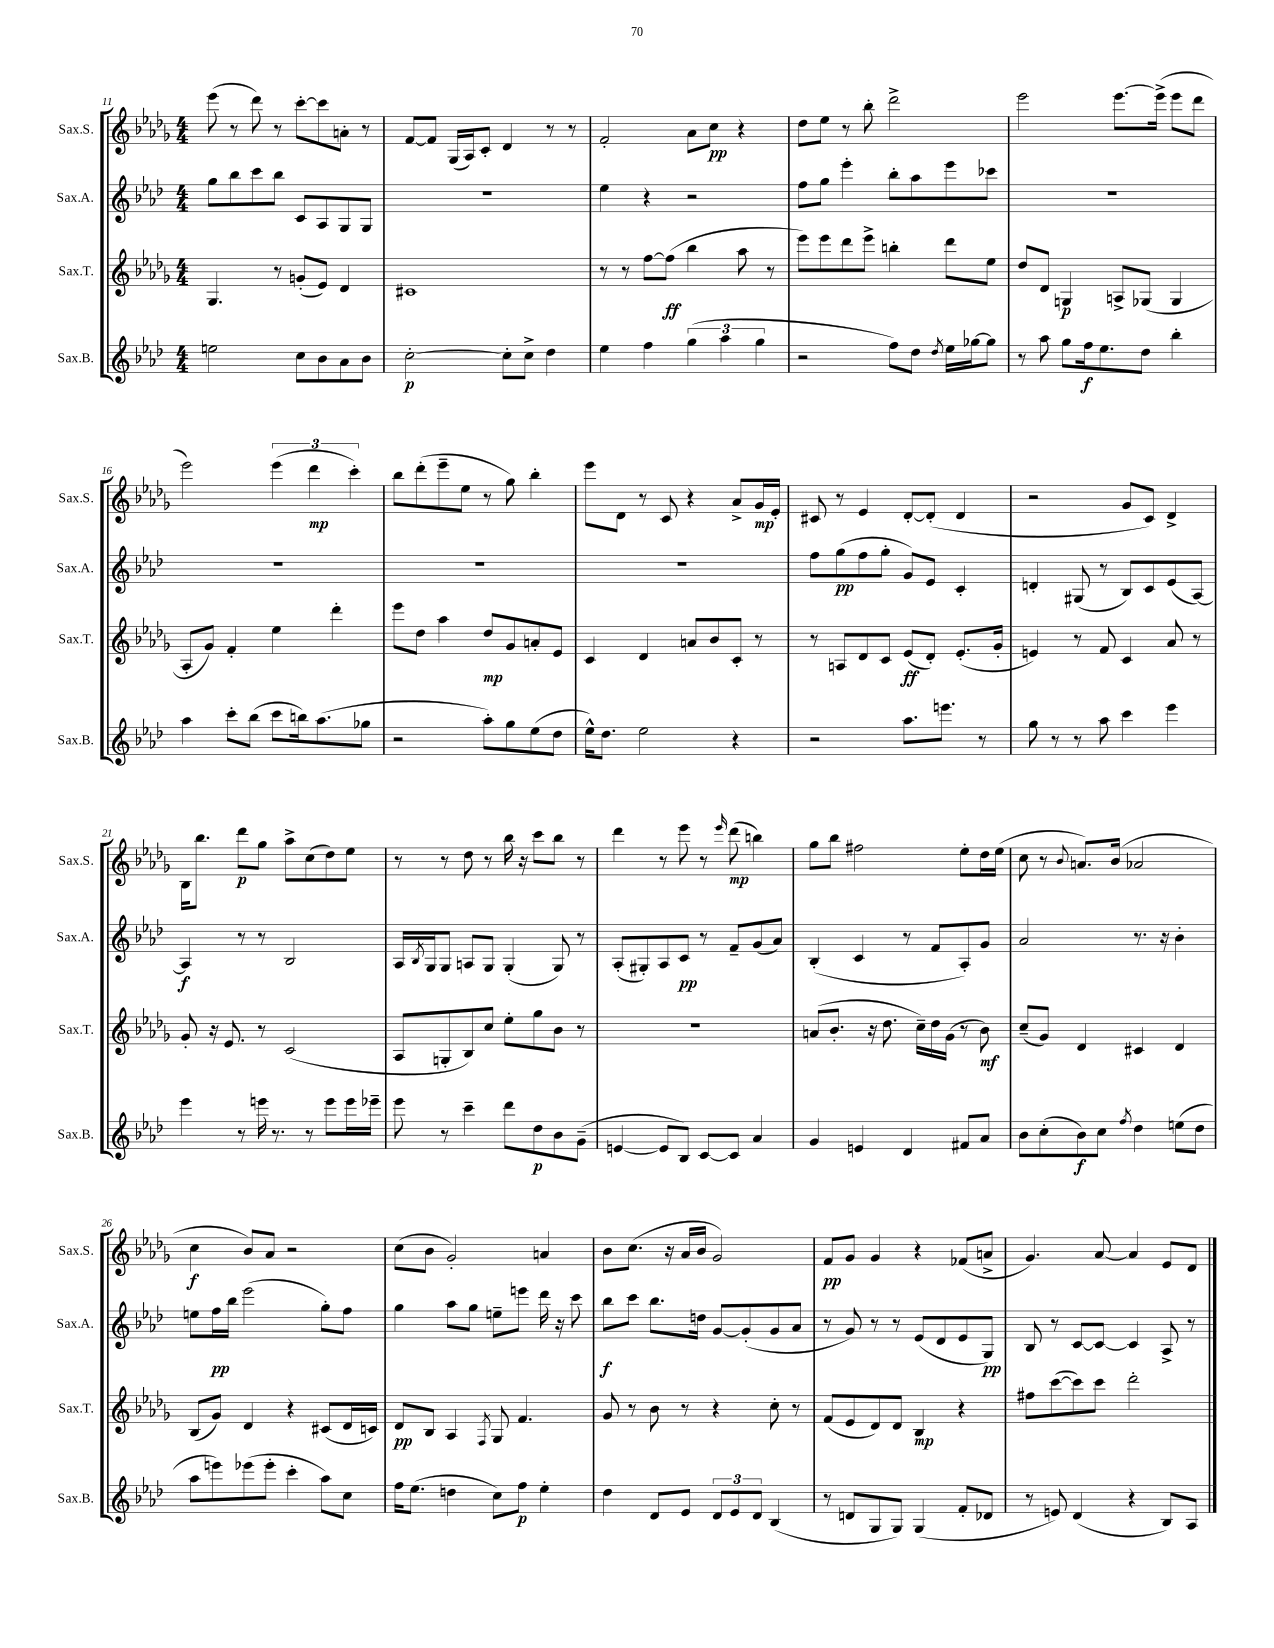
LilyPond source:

<<
\new StaffGroup <<
\new Staff = "s0" \with { instrumentName = "Sax.S." shortInstrumentName = "Sax.S." } {
    \clef treble \key des \major \numericTimeSignature \time 4/4
    ees'''8( r8 des'''8) r8 c'''8~-. c'''8 a'8-. r8 |
    f'8~ f'8 ges16( aes16) c'8-. des'4 r8 r8 |
    f'2-. aes'8 c''8\pp r4 |
    des''8 ees''8 r8 bes''8-. des'''2-> |
    ees'''2 ees'''8.~ ees'''16->( ees'''8 des'''8 |
    ees'''2) \tuplet 3/2 { ees'''4( des'''4\mp c'''4-.) } |
    bes''8 des'''8-.( ees'''8-- ees''8 r8 ges''8) bes''4-. |
    ees'''8 des'8 r8 c'8 r4 aes'8-> ges'16\mp ees'16-. |
    cis'8 r8 ees'4 des'8~-. des'8-.( des'4 |
    r2 ges'8 c'8) des'4-> |
    bes16 bes''8. des'''8\p ges''8 aes''8-> c''8( des''8) ees''8 |
    r8 r8 des''8 r8 bes''16 r16 c'''8 bes''8 r8 |
    des'''4 r8 ees'''8 r8 \grace { ees'''16 } des'''8\mp( b''4) |
    ges''8 bes''8 fis''2 ees''8-. des''16 ees''16( |
    c''8 r8 \appoggiatura { bes'8 } a'8.) bes'16( aes'2 |
    c''4\f bes'8) aes'8 r2 |
    c''8( bes'8 ges'2-.) a'4 |
    bes'8 c''8.( r16 aes'16 bes'16 ges'2) |
    f'8\pp ges'8 ges'4 r4 fes'8( a'8-> |
    ges'4.) aes'8~ aes'4 ees'8 des'8 \bar "|." |
}
\new Staff = "s1" \with { instrumentName = "Sax.A." shortInstrumentName = "Sax.A." } {
    \clef treble \key aes \major \numericTimeSignature \time 4/4
    g''8 bes''8 c'''8 bes''8 c'8 aes8 g8 g8 |
    R1 |
    ees''4 r4 r2 |
    f''8 g''8 ees'''4-. bes''8-. aes''8 ees'''8 ces'''8 |
    R1 |
    R1 |
    R1 |
    R1 |
    f''8 g''8\pp( f''8 g''8-. g'8) ees'8 c'4-. |
    d'4-. gis8( r8 bes8) c'8 ees'8( aes8~) |
    aes4\f r8 r8 bes2 |
    aes16 \acciaccatura { bes8 } g16 g8 a8 g8 g4-.( g8) r8 |
    aes8-.( gis8-.) aes8 c'8\pp r8 f'8-- g'8( aes'8) |
    bes4-.( c'4 r8 f'8 aes8-.) g'8 |
    aes'2 r8. r16 bes'4-. |
    e''8 f''16\pp bes''16 ees'''2( g''8-.) f''8 |
    g''4 aes''8 g''8 e''8-- e'''8 des'''16 r16 c'''8 |
    bes''8\f c'''8 bes''8. d''16 g'8~ g'8-.( g'8 aes'8 |
    r8 g'8) r8 r8 ees'8( des'8 ees'8 g8\pp) |
    bes8 r8 c'8~ c'8~ c'4 aes8-> r8 \bar "|." |
}
\new Staff = "s2" \with { instrumentName = "Sax.T." shortInstrumentName = "Sax.T." } {
    \clef treble \key des \major \numericTimeSignature \time 4/4
    ges4. r8 g'8-.( ees'8) des'4 |
    cis'1 |
    r8 r8 f''8~ f''8\ff( bes''4 aes''8 r8 |
    ees'''8) ees'''8 des'''8 ees'''8-> b''4-. des'''8 ees''8 |
    des''8 des'8 g4\p a8-> ges8( ges4 |
    aes8-. ges'8) f'4-. ees''4 des'''4-. |
    ees'''8 des''8 aes''4 des''8\mp ges'8 a'8-. ees'8 |
    c'4 des'4 a'8 bes'8 c'8-. r8 |
    r8 a8 des'8 c'8 ees'8\ff( des'8-.) ees'8.-.( ges'16-. |
    e'4) r8 f'8 c'4 aes'8 r8 |
    ges'8-. r16 ees'8. r8 c'2( |
    aes8 g8-. bes8) c''8 ees''8-. ges''8 bes'8 r8 |
    R1 |
    a'8( bes'8.-. r16 des''8. c''16--) des''16 ges'16( r8 bes'8\mf) |
    c''8--( ges'8) des'4 cis'4 des'4 |
    bes8( ges'8) des'4 r4 cis'8( des'16 c'16) |
    des'8\pp bes8 aes4 \acciaccatura { f8 } ges8 f'4. |
    ges'8 r8 bes'8 r8 r4 c''8-. r8 |
    f'8( ees'8 des'8) des'8 bes4\mp r4 |
    fis''8 c'''8~( c'''8) c'''8 des'''2-. \bar "|." |
}
\new Staff = "s3" \with { instrumentName = "Sax.B." shortInstrumentName = "Sax.B." } {
    \clef treble \key aes \major \numericTimeSignature \time 4/4
    e''2 c''8 bes'8 aes'8 bes'8 |
    c''2~-.\p c''8-. c''8-> des''4 |
    ees''4 f''4 \tuplet 3/2 { g''4( aes''4 g''4 } |
    r2 f''8) des''8 \acciaccatura { des''8 } ees''16 ges''16~ ges''8 |
    r8 aes''8 g''8 f''16\f ees''8. des''8 bes''4-. |
    aes''4 c'''8-. bes''8( c'''8 b''16) aes''8.( ges''8 |
    r2 aes''8-.) g''8 ees''8( des''8 |
    ees''16-^) des''8. ees''2 r4 |
    r2 aes''8. e'''8. r8 |
    g''8 r8 r8 aes''8 c'''4 ees'''4 |
    ees'''4 r8 e'''16 r8. r8 e'''8 e'''16 ees'''16-- |
    ees'''8 r8 c'''4-- des'''8 des''8\p bes'8 g'8--( |
    e'4~ e'8 bes8) c'8~ c'8 aes'4 |
    g'4 e'4 des'4 fis'8 aes'8 |
    bes'8 c''8-.( bes'8\f) c''8 \acciaccatura { f''8 } des''4 e''8( des''8 |
    aes''8 e'''8) ees'''8( ees'''8-. c'''4-. aes''8) c''8 |
    f''16 ees''8.( d''4 c''8) f''8\p ees''4-. |
    des''4 des'8 ees'8 \tuplet 3/2 { des'8 ees'8 des'8 } bes4( |
    r8 d'8 g8 g8) g4( f'8-. des'8 |
    r8 e'8) des'4( r4 bes8) aes8 \bar "|." |
}
>>
>>
\layout { \context { \Score currentBarNumber = #11 } }
